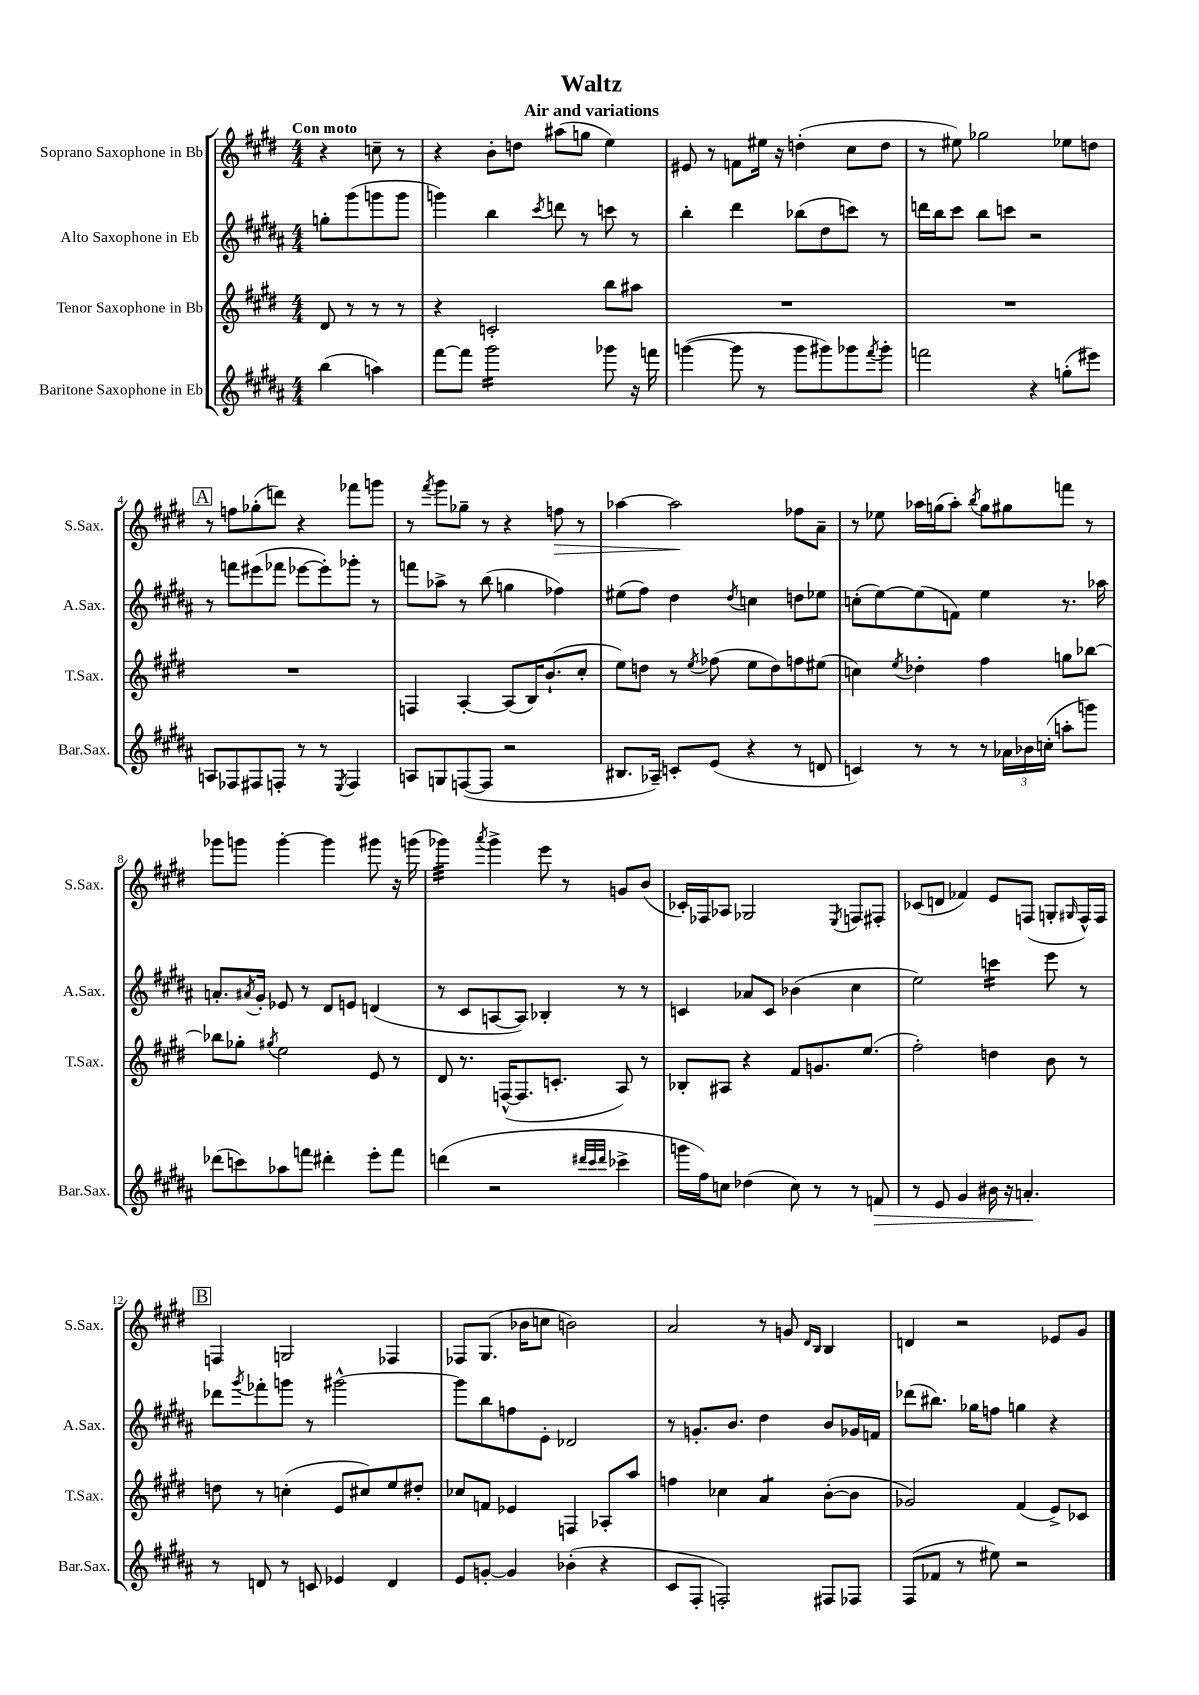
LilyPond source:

\header { title = "Waltz" subtitle = "Air and variations" }
<<
\new StaffGroup <<
\new Staff = "s0" \with { instrumentName = "Soprano Saxophone in Bb" shortInstrumentName = "S.Sax." } {
    \clef treble \key e \major \numericTimeSignature \time 4/4 \partial 2 \tempo "Con moto"
    r4 c''8-- r8 |
    r4 b'8-. d''8 ais''8( g''8 e''4) |
    eis'8 r8 f'8 eis''16 r16 d''4-.( cis''8 d''8 |
    r8 eis''8) ges''2 ees''8 d''8 |
    \mark \markup { \box "A" } r8 f''8 ges''8-.( d'''8) r4 fes'''8 g'''8 |
    r8 \acciaccatura { fis'''8 } gis'''8 ges''8-- r8 r4 f''8\> r8 |
    aes''4~ aes''2\! fes''8 a'8-- |
    r8 ees''8 aes''16 g''16( aes''8-.) \acciaccatura { b''8 } g''8 gis''8 f'''8 r8 |
    ges'''8 g'''8 g'''4~-. g'''4 gis'''8 r16 g'''16( |
    ges'''4:32) \acciaccatura { a'''8 } ges'''4-> e'''8 r8 g'8 b'8( |
    ces'16-.) fes16 aes8 ges2 \acciaccatura { e8 } f8 fis8-. |
    ces'8( d'8 fes'4) e'8 f8( g8-. \grace { gis16 } f16-^) f16 |
    \mark \markup { \box "B" } f4 g2 fes4 |
    fes8 gis8.( bes'16 c''8 b'2) |
    a'2 r8 g'8 \grace { dis'16 b16 } b4 |
    d'4 r2 ees'8 gis'8 \bar "|." |
}
\new Staff = "s1" \with { instrumentName = "Alto Saxophone in Eb" shortInstrumentName = "A.Sax." } {
    \clef treble \key b \major \numericTimeSignature \time 4/4 \partial 2
    g''8-. gis'''8( g'''8 g'''8 |
    g'''4) b''4 \acciaccatura { cis'''8 } d'''8 r8 c'''8 r8 |
    b''4-. dis'''4 bes''8( dis''8 c'''8) r8 |
    d'''16 b''16 cis'''8 b''8 c'''8 r2 |
    \mark \markup { \box "A" } r8 f'''8 eis'''8( fes'''8 ees'''8~ ees'''8-.) ges'''8-. r8 |
    f'''8 aes''8-> r8 b''8( g''4 fes''4) |
    eis''8( fis''8) dis''4 \acciaccatura { dis''8 } c''4 d''8 ees''8 |
    c''8-.( e''8~) e''8( f'8) e''4 r8. aes''16 |
    a'8.-. \acciaccatura { ais'8 } gis'16-. ees'8 r8 dis'8 e'8 d'4( |
    r8 cis'8 a8~ a8) bes4-. r8 r8 |
    c'4 aes'8 c'8 bes'4( cis''4 |
    e''2) c'''4:16 e'''8 r8 |
    \mark \markup { \box "B" } des'''8 \acciaccatura { gis'''8 } fes'''8-. g'''8 r8 gis'''2~-^ |
    gis'''8 b''8 f''8 e'8-. des'2 |
    r8 g'8.-. b'8. dis''4 b'8 ges'16 f'16 |
    des'''8( bis''8.) ges''16 f''8 g''4 r4 \bar "|." |
}
\new Staff = "s2" \with { instrumentName = "Tenor Saxophone in Bb" shortInstrumentName = "T.Sax." } {
    \clef treble \key e \major \numericTimeSignature \time 4/4 \partial 2
    dis'8 r8 r8 r8 |
    r4 c'2-. b''8 ais''8 |
    R1 |
    R1 |
    \mark \markup { \box "A" } R1 |
    f4 a4~-. a8( b16) b'8.-!( cis''8-. |
    e''8) d''8 r8 \acciaccatura { e''8 } fes''8( e''8 d''8) f''8 eis''8( |
    c''4) \acciaccatura { e''8 } des''4-. fis''4 g''8 bes''8~ |
    bes''8 ges''8-. \acciaccatura { gis''8 } e''2 e'8 r8 |
    dis'8 r8. f16~-^( f8. c'8.-. a8) r8 |
    bes8-. ais8 r4 fis'8 g'8. e''8.( |
    fis''2-.) d''4 b'8 r8 |
    \mark \markup { \box "B" } d''8 r8 c''4-.( e'8 cis''8) e''8 dis''8-. |
    ces''8 f'8 ees'4 f4 aes8-. a''8 |
    f''4 ces''4 a'4:8 b'8~-.( b'8 |
    ges'2) fis'4( e'8->) ces'8 \bar "|." |
}
\new Staff = "s3" \with { instrumentName = "Baritone Saxophone in Eb" shortInstrumentName = "Bar.Sax." } {
    \clef treble \key b \major \numericTimeSignature \time 4/4 \partial 2
    b''4( a''4) |
    fis'''8~ fis'''8 gis'''2:16 ges'''8 r16 f'''16 |
    g'''4~( g'''8 r8 g'''8 gis'''8) ges'''8 \acciaccatura { fis'''8 } ges'''8-. |
    f'''2 r4 g''8-.( eis'''8) |
    \mark \markup { \box "A" } a8 fes8 fis8 f8-. r8 r8 \acciaccatura { e8 } f4 |
    a8 g8 f8~( f8 r2 |
    bis8. aes16--) c'8-. e'8( r4 r8 d'8 |
    c'4) r8 r8 r8 \tuplet 3/2 { aes'16 bes'16 c''16-.( } a''8-. g'''8) |
    des'''8( c'''8) aes''8 f'''8 dis'''4-. e'''8-. f'''8 |
    d'''4( r2 \grace { dis'''32 cis'''32 dis'''32 } ces'''4-> |
    g'''16 fis''16) c''8 des''4( c''8) r8 r8 f'8\> |
    r8 e'8 gis'4 bis'16 r16 a'4.-.\! |
    \mark \markup { \box "B" } r8 d'8 r8 c'8 ees'4 d'4 |
    e'8 g'8~-. g'4 bes'4-.( r4 |
    cis'8 fis8-. f2-.) fis8 fes8 |
    fis8( fes'8 r8 eis''8) r2 \bar "|." |
}
>>
>>
